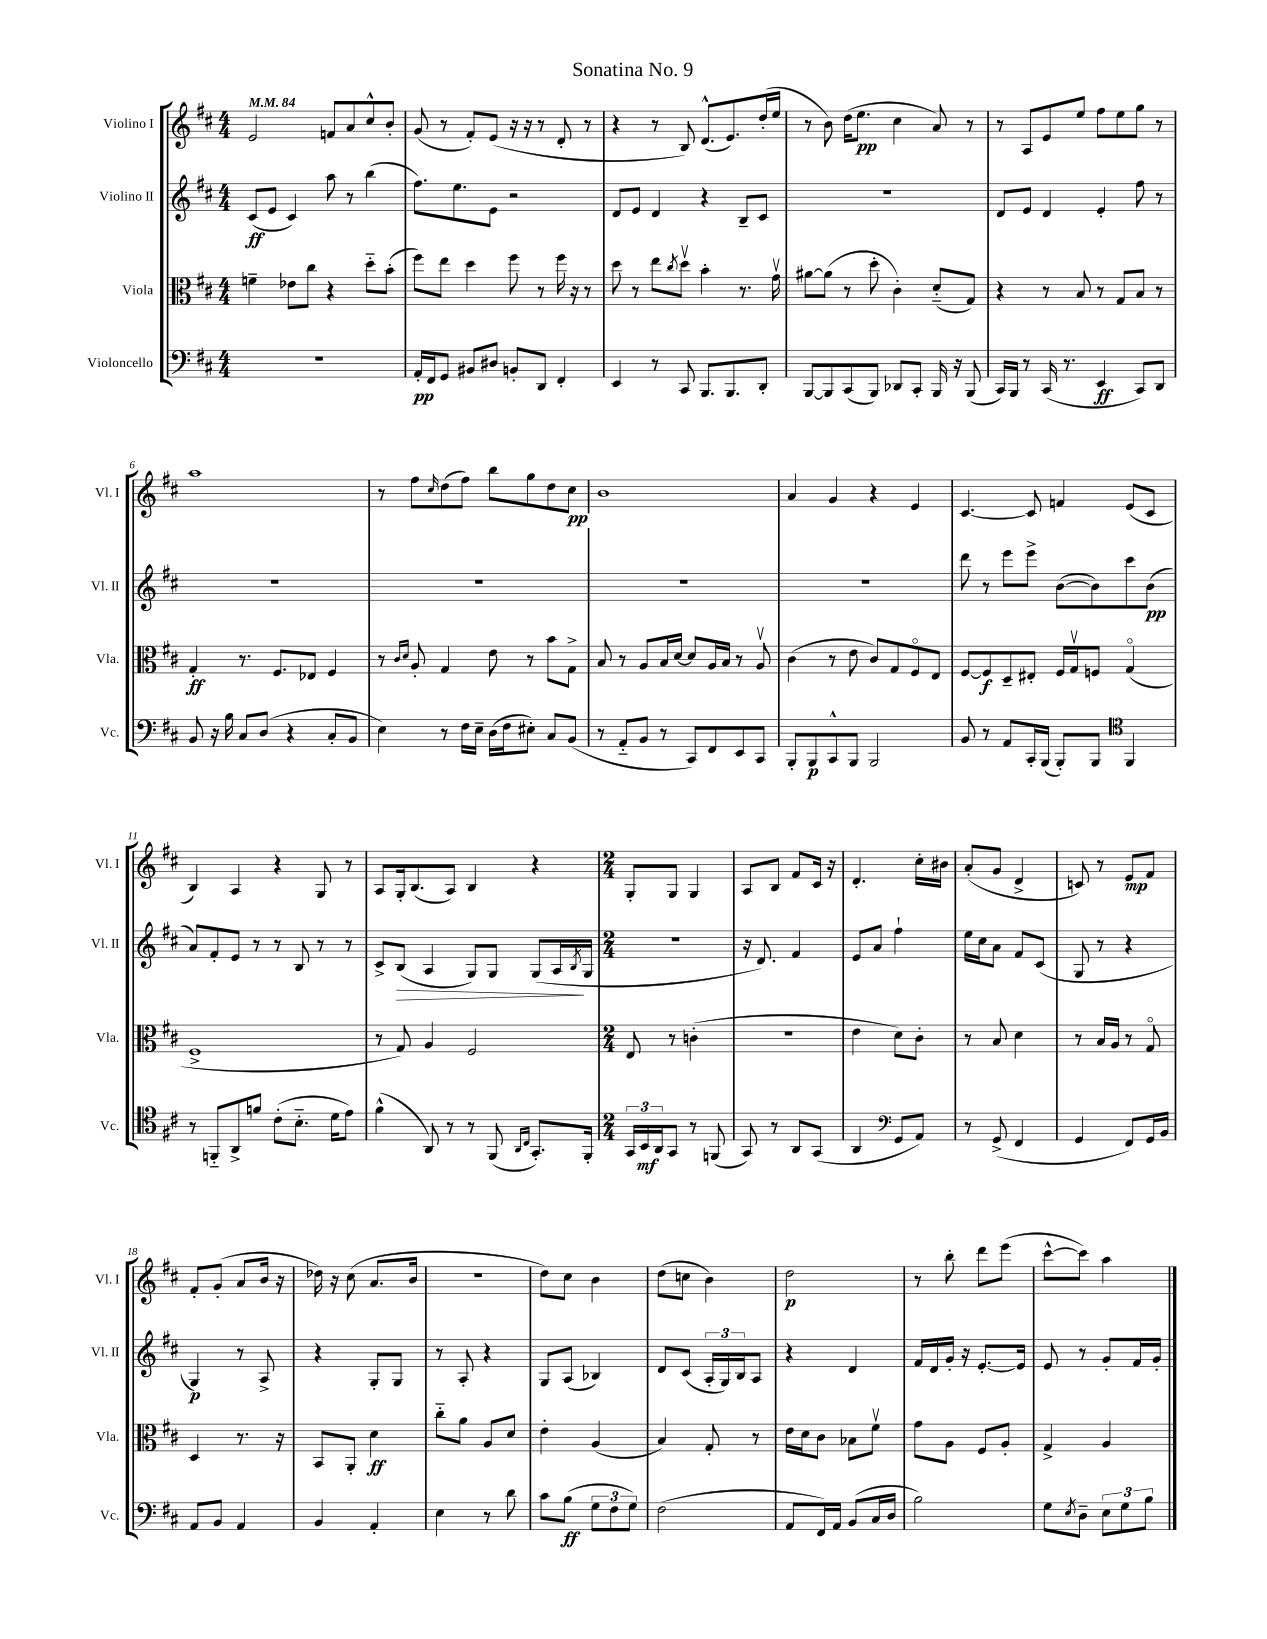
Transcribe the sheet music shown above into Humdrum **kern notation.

**kern	**kern	**kern	**kern
*staff4	*staff3	*staff2	*staff1
*clefF4	*clefC3	*clefG2	*clefG2
*k[f#c#]	*k[f#c#]	*k[f#c#]	*k[f#c#]
*M4/4	*M4/4	*M4/4	*M4/4
*MM84	*MM84	*MM84	*MM84
1r	4f~	(8c#	2e
.	.	8e	.
.	8e-	4c#)	.
.	8cc#	.	.
.	4r	8aa	8f
.	.	8r	8a
.	8dd'~	(4bb	8cc#^^
.	(8b'	.	8b'
=	=	=	=
16AA'	8ff#)	8.ff#)	(8g
16FF#	.	.	.
8GG	8ee	.	8r
.	.	8.ee	.
8BB#	4dd	.	8f#')
8D#	.	8e	(8e
8BB'	8ff#	2r	16r
.	.	.	16r
8DD	8r	.	8r
4FF#'	16ff#	.	8d'
.	16r	.	.
.	8r	.	8r
=	=	=	=
4EE	8dd	8d	4r
.	8r	8e	.
8r	8ee	4d	8r
.	8qcc#	.	.
8CC#	8ddv	.	8B)
8.BBB	4b'	4r	(8.d^^
8.BBB	.	.	8.e)
.	8.r	8B~	.
8DD'	.	8c#	(16dd'
.	16gv	.	16ee
=	=	=	=
[8BBB	[8a#	1r	8r
8BBB]	(8a#]	.	8b)
(8CC#	8r	.	(16dd
.	.	.	8.ee
8BBB)	8dd'	.	.
8DD-	4c#')	.	4cc#
8CC#'	.	.	.
16BBB	(8d'~	.	8a)
16r	.	.	.
(8BBB	8G)	.	8r
=	=	=	=
16CC#)	4r	8d	8r
16BBB	.	.	.
8r	.	8e	8A
(16CC#	8r	4d	8e
8.r	.	.	.
.	8B	.	8ee
4EE	8r	4e'	8ff#
.	8G	.	8ee
8CC#)	8B	8ff#	8gg
8DD	8r	8r	8r
=	=	=	=
8BB	4G'	1r	1aa
16r	.	.	.
16B	.	.	.
8C#	8.r	.	.
(8D	.	.	.
.	8.F#	.	.
4r	.	.	.
.	8E-	.	.
8C#'	4F#	.	.
8BB	.	.	.
=	=	=	=
4E)	8r	1r	8r
.	16qqc#	.	.
.	16qqd	.	.
.	8A'	.	8ff#
.	.	.	16qqcc#
8r	4G	.	(8dd
16F#	.	.	8ff#)
16E~	.	.	.
(16D	8e	.	8bb
16F#	.	.	.
8E#')	8r	.	8gg
8C#	8b	.	8dd
(8BB	8G^	.	8cc#
=	=	=	=
8r	8B	1r	1b
8AA'~	8r	.	.
8BB	8A	.	.
8r	16B	.	.
.	[16d	.	.
8CC#)	8d]	.	.
8FF#	16A	.	.
.	16B	.	.
8EE	8r	.	.
8CC#	8Av	.	.
=	=	=	=
8BBB'	(4c#	1r	4a
8BBB	.	.	.
8CC#^^	8r	.	4g
8BBB	8e	.	.
2BBB	8c#)	.	4r
.	8G	.	.
.	8F#o	.	4e
.	8E	.	.
=	=	=	=
8BB	[8F#	8ddd	[4.c#
8r	8F#]	8r	.
8AA	8D~	8eee	.
16CC#'	8E#'	8eee^	8c#]
(16BBB	.	.	.
8BBB')	16F#	([8b	4f
.	16Gv	.	.
8BBB	8F	8b])	.
*clefC4	*	*	*
4FF#	(4Go	8ccc#	(8e
.	.	(8b	8c#
=	=	=	=
8r	1F#^	8a)	4B)
8FF'~	.	8f#'	.
8AA^	.	8e	4A
8f	.	8r	.
(8c#'	.	8r	4r
8.B'~	.	8B	.
.	.	8r	8G
16d	.	.	.
8e)	.	8r	8r
=	=	=	=
(4f#^^	8r	8c#^	8A
.	8G)	(8B	16G'
.	.	.	(8.B
8AA)	4A	4A	.
8r	.	.	8A)
8r	2F#	8G)	4B
(8FF#	.	8G	.
16qqAA	.	.	.
16qqC#	.	.	.
8.GG')	.	(8G	4r
.	.	16A	.
.	.	8qB	.
16FF#'	.	16G	.
=	=	=	=
*M2/4	*M2/4	*M2/4	*M2/4
24GG	8E	2r	8G'
24BB	.	.	.
24AA	.	.	.
8GG	8r	.	8G
8r	(4c'	.	4G
(8FF	.	.	.
=	=	=	=
8GG)	2r	16r	8A
.	.	8.d)	.
8r	.	.	8B
8AA	.	4f#	8f#
(8GG	.	.	16c#
.	.	.	16r
=	=	=	=
4AA	4e	8e	4.d'
.	.	8a	.
*clefF4	*	*	*
8GG	8d)	4ff#`	.
8AA)	8c#'	.	16cc#'
.	.	.	16b#
=	=	=	=
8r	8r	16ee	(8a'
.	.	16cc#	.
(8GG^	8B	8a	8g
4FF#	4d	8f#	4d^
.	.	(8c#	.
=	=	=	=
4GG	8r	8G	8c)
.	16B	8r	8r
.	16A	.	.
8FF#)	8r	4r	8e
16GG	8Go	.	8f#
16BB	.	.	.
=	=	=	=
8AA	4D	4G)	8f#'
8BB	.	.	(8g'
4AA	8.r	8r	8a
.	.	8A^	16b
.	16r	.	16r
=	=	=	=
4BB	8BB	4r	16dd-)
.	.	.	16r
.	8AA'	.	(8cc#
4AA'	4d	8G'	8.a
.	.	8G	.
.	.	.	16b
=	=	=	=
4E	8cc#'~	8r	2r
.	8a	8A'	.
8r	8A	4r	.
8d	8d	.	.
=	=	=	=
8c#	4e'	8G	8dd)
(8B	.	(8A	8cc#
12G	(4A	4B-)	4b
12F#	.	.	.
12G)	.	.	.
=	=	=	=
(2F#	4B)	8d	(8dd
.	.	(8c#	8cc
.	8G'	24A'	4b)
.	.	24G)	.
.	.	24B	.
.	8r	8A	.
=	=	=	=
8AA	16e	4r	2dd
.	16d	.	.
16FF#)	8c#	.	.
16AA	.	.	.
(8BB	8B-	4d	.
16C#	8f#v	.	.
16D	.	.	.
=	=	=	=
2B)	8g	16f#	8r
.	.	16d	.
.	8A	16g'	8bb'
.	.	16r	.
.	8F#	[8.e'	8ddd
.	8A'	.	(8eee
.	.	16e]	.
=	=	=	=
8G	4G^	8e	[8ccc#^^
8qE	.	.	.
8D~	.	8r	8ccc#])
12E	4A	8g'	4aa
12G	.	.	.
.	.	16f#	.
12B	.	.	.
.	.	16g'	.
==	==	==	==
*-	*-	*-	*-
